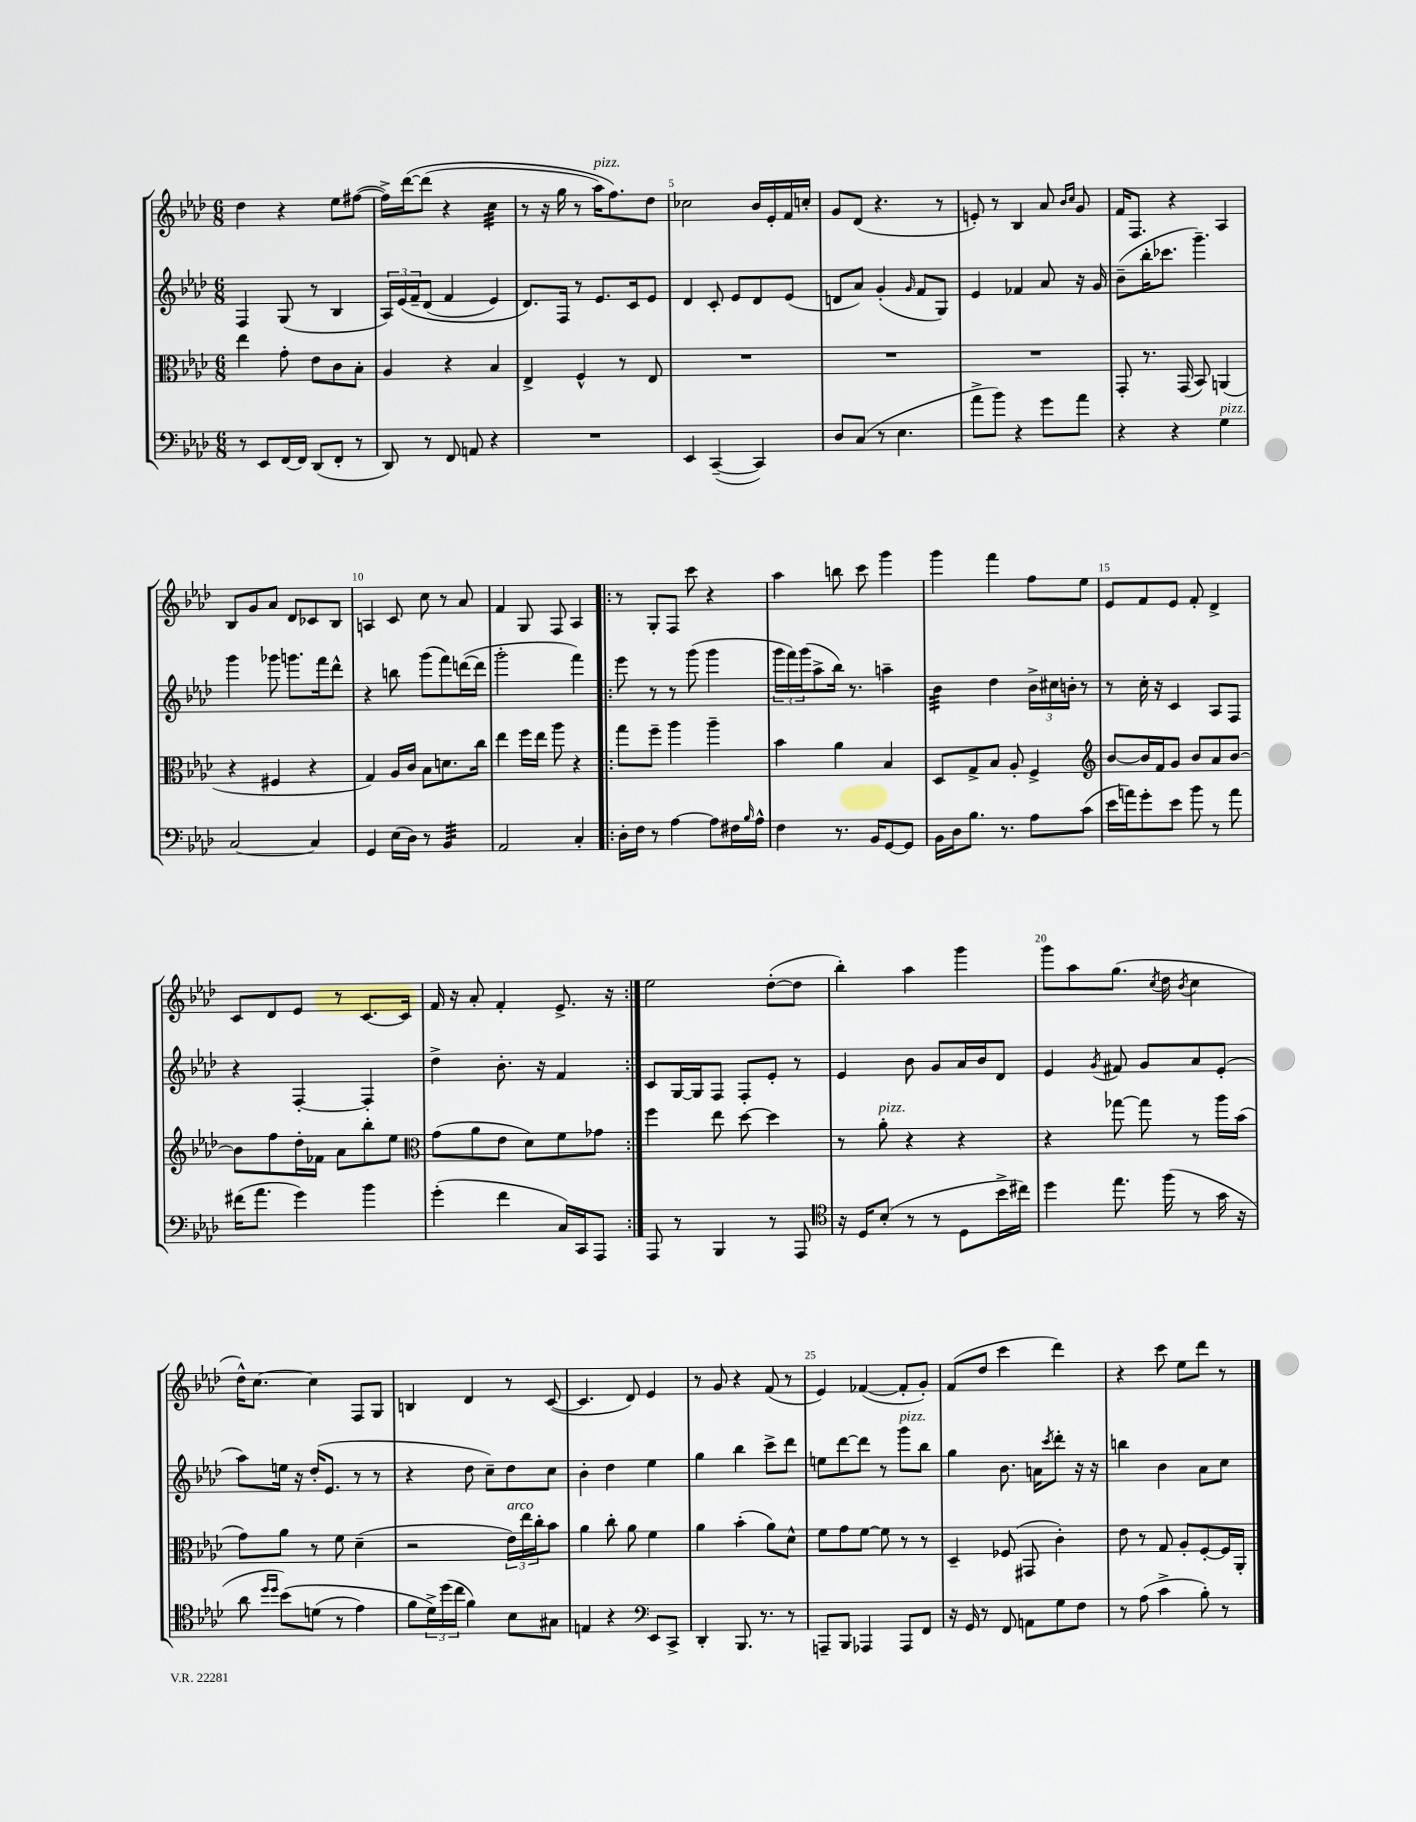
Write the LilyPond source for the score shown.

<<
\new StaffGroup <<
\new Staff = "s0" {
    \clef treble \key aes \major \numericTimeSignature \time 6/8
    des''4 r4 ees''8 fis''8~( |
    fis''16->) des'''16~\( des'''8( r4 c''4:32 |
    r8 r16 g''16 r8 aes''16^\markup { \italic "pizz." }) f''8.\) des''8 |
    ces''2 bes'16 ees'16-. f'16 c''16-. |
    g'8 des'8( r4. r8 |
    e'8-.) r8 bes4 aes'8 \grace { bes'16 c''16 } g'8 |
    f'16 f8. r4 aes4 |
    bes8 g'8 aes'8 des'8 ces'8 bes8 |
    a4 c'8 c''8 r8 aes'8 |
    f'4 g8 f8 aes4 |
    \repeat volta 2 { r8 g8-. f8 c'''8 r4 |
    aes''4 b''8 c'''8 g'''4 |
    g'''4 f'''4 f''8 ees''8 |
    ees'8 f'8 ees'8 f'8-. des'4-> |
    c'8 des'8 ees'8 r8 c'8.~ c'16 |
    f'16 r16 aes'8-. f'4-. ees'8.-> r16 | }
    ees''2 des''8~-.( des''8 |
    bes''4-.) aes''4 g'''4 |
    g'''8 aes''8 g''8.( \acciaccatura { c''8 } des''16 \acciaccatura { bes'8 } c''4 |
    des''16-^) c''8.~ c''4 f8 g8 |
    b4 des'4 r8 c'8~( |
    c'4. des'8) ees'4 |
    r8 g'8 r4 f'8( r8 |
    ees'4) fes'4~( fes'8-. g'8-.) |
    f'8( des''8 c'''4 des'''4) |
    r4 c'''8 ees''8 des'''8 r8 \bar "|." |
}
\new Staff = "s1" {
    \clef treble \key aes \major \numericTimeSignature \time 6/8
    f4 g8( r8 bes4 |
    \tuplet 3/2 { aes16) ees'16\( f'16-- } des'8( f'4 ees'4) |
    des'8.\) f16 r8 ees'8. c'16 ees'8 |
    des'4 c'8-. ees'8 des'8 ees'8( |
    d'8 aes'8) g'4-.( \grace { g'16 } f'8 g8) |
    ees'4 fes'4 aes'8 r16 g'16 |
    bes'8--( bes''16-. ces'''8. g'''4.--) |
    g'''4 ges'''8 g'''8. f'''16 des'''8-^ |
    r4 b''8 g'''8( f'''8) d'''16~( d'''16 |
    g'''2-. f'''4) |
    \repeat volta 2 { ees'''8 r8 r8 g'''8( g'''4 |
    \tuplet 3/2 { g'''16 f'''16) g'''16( } aes''8-> bes''16) r8. a''4-- |
    bes'4:32 des''4 \tuplet 3/2 { bes'16-> cis''16 b'16-. } r8 |
    r8 c''16-. r16 c'4 aes8 f8 |
    r4 f4~-. f4-. |
    des''4-> bes'8.-. r16 f'4 | }
    c'8 g16~ g16 f8 f8-. ees'8-. r8 |
    ees'4 bes'8 g'8 aes'16 bes'16 des'8 |
    ees'4 \acciaccatura { g'8 } fis'8 g'8 aes'8 ees'8-.( |
    aes''8) e''16 r16 des''16-.( ees'8. r8 r8 |
    r4 des''8 c''8--) des''8 c''8 |
    bes'4-. des''4 ees''4 |
    g''4 bes''4 c'''8-> des'''8 |
    e''8 des'''8~ des'''8 r8 g'''8^\markup { \italic "pizz." } bes''8 |
    g''4 bes'8. a'16 \acciaccatura { c'''8 } des'''8-. r16 r16 |
    b''4 bes'4 aes'8 c''8 \bar "|." |
}
\new Staff = "s2" {
    \clef alto \key aes \major \numericTimeSignature \time 6/8
    ees''4 g'8-. ees'8 c'8 bes8-. |
    aes4 r4 bes4 |
    ees4-> f4-^ r8 ees8 |
    R2. |
    R2. |
    R2. |
    g,8-. r8. g,16( bes,8) a,4( |
    r4 fis4 r4 |
    g4) aes16 c'16 bes8 d'8. c''16 |
    ees''4 f''16 ees''16 aes''8 r4 |
    \repeat volta 2 { g''8 f''8-- aes''4 aes''4-- |
    bes'4 aes'4 bes4 |
    des8 g8-> bes8 aes8-. f4-> |
    \clef treble bes'8~ bes'16 f'16 g'8 bes'8 aes'8 bes'8~ |
    bes'8 f''8 des''16-. fes'16 aes'8 bes''8-. ees''8 |
    \clef alto g'8( aes'8 ees'8 des'8) f'8 ges'8 | }
    f''4 ees''8 des''8~ des''4 |
    r8 aes'8-.^\markup { \italic "pizz." } r4 r4 |
    r4 ges''8~ ges''8 r8 aes''16 bes'16( |
    g'8) aes'8 r8 f'8 des'4--( |
    r2 \tuplet 3/2 { ees'16^\markup { \italic "arco" }) ees''16 c''16-. } bes'8 |
    aes'4 c''8-. aes'8 f'4 |
    aes'4 bes'4-.( aes'8) des'8-^ |
    f'8 g'8 f'8~ f'8 r8 r8 |
    des4-- fes8( gis,8 c'4-.) |
    ees'8 r8 g8 aes8-. f8~-. f16 aes,16-. \bar "|." |
}
\new Staff = "s3" {
    \clef bass \key aes \major \numericTimeSignature \time 6/8
    r8 ees,8 f,16~ f,16 des,8( f,8-. r8 |
    des,8) r8 f,8 a,8 r4 |
    R2. |
    ees,4 c,4~--( c,4) |
    des8 c8( r8 ees4. |
    aes'8-> bes'8) r4 g'8 aes'8 |
    r4 r4 g4^\markup { \italic "pizz." } |
    c2~ c4 |
    g,4 ees16( des16) r8 bes,4:32 |
    aes,2 c4-. |
    \repeat volta 2 { des16-. f16 r8 aes4~ aes8 fis16 \grace { bes16 } aes16-^ |
    f4 r8. bes,16 g,8~ g,8 |
    bes,16 des16 bes8. r8. aes8 c'8( |
    ees'16 a'16) g'8-. ees'8 bes'8 r8 a'8 |
    fis'16( aes'8. g'4) bes'4 |
    g'4-.( f'4 c16) c,16 aes,,8 | }
    aes,,8 r8 bes,,4 r8 aes,,8 |
    \clef tenor r16 des16 bes8-.( r8 r8 des8 bes'16-> cis''16) |
    des''4 ees''8. f''16( r8 g'16 r16 |
    aes'8 \grace { des''16 des''16 } bes'8)\( d'8( r8 ees'4) |
    f'8 \tuplet 3/2 { des'16->\) des''16( c''16 } f'4) bes8 gis8 |
    e4 r4 \clef bass ees,8 c,8-> |
    des,4-. bes,,8. r8. r8 |
    a,,8-- bes,,8 aes,,4 aes,,8 f,8 |
    r16 g,16 r8 f,8 a,8 g8 f8 |
    r8 aes8( c'4-> bes8-.) r8 \bar "|." |
}
>>
>>
\layout { \context { \Score currentBarNumber = #2 \override BarNumber.break-visibility = ##(#f #t #t) barNumberVisibility = #(every-nth-bar-number-visible 5) } }
